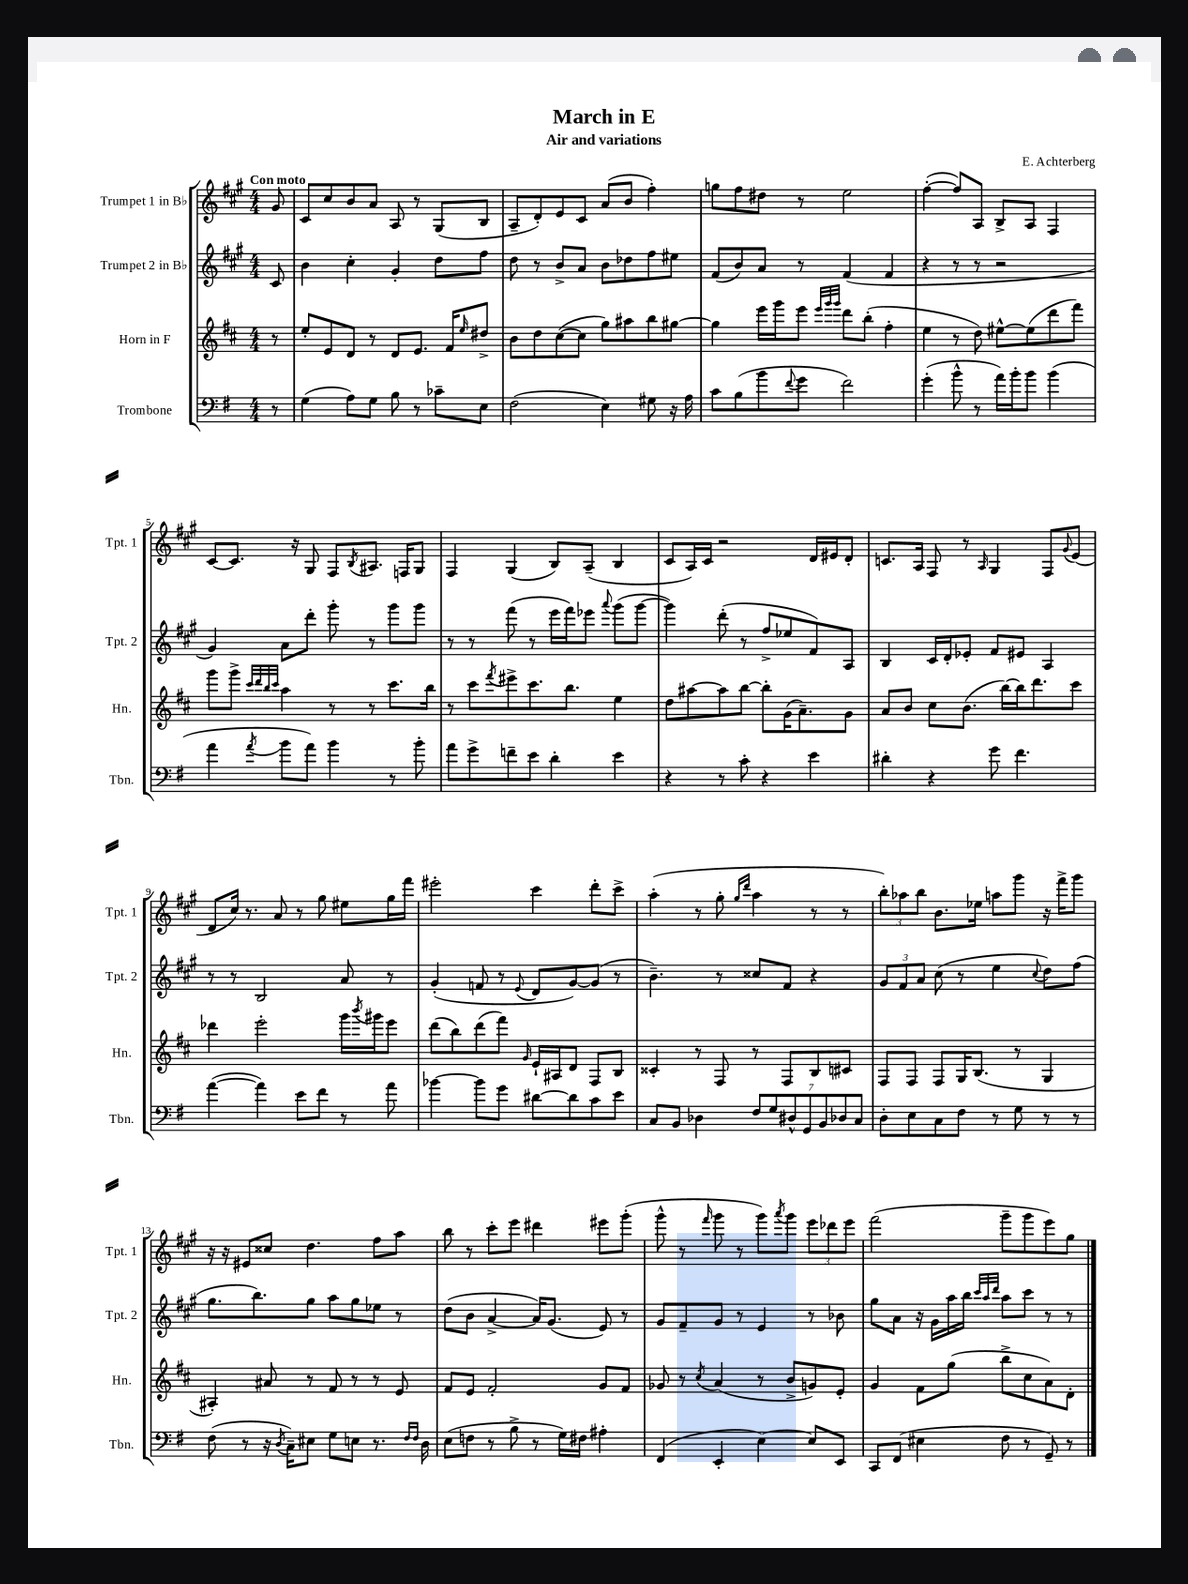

**kern	**kern	**kern	**kern
*part4	*part3	*part2	*part1
*staff4	*staff3	*staff2	*staff1
*I"Trombone	*I"Horn in F	*I"Trumpet 2 in B♭	*I"Trumpet 1 in B♭
*I'Tbn.	*I'Hn.	*I'Tpt. 2	*I'Tpt. 1
*clefF4	*clefG2	*clefG2	*clefG2
*k[f#]	*k[f#c#]	*k[f#c#g#]	*k[f#c#g#]
*M4/4	*M4/4	*M4/4	*M4/4
=	=	=	=
!	!	!	!LO:TX:a:B:t=Con moto
8r	8r	8c#/	8g#/
=1	=1	=1	=1
(4G\	8ee'/L	4b\	8c#/L
.	8e/	.	8cc#/
8A\L)	8d/J	4cc#'\	8b/
8G\J	8r	.	8a/J
8B\	8d/L	4g#'/	8A/
8r	8.e/J	.	8r
8c-X~\L	.	8dd\L	(8G#/L
.	16f#/KL	.	.
.	16qqee/	.	.
8E\J	8dd#X^/J	8ff#\J	8B/J
=2	=2	=2	=2
(2F#\	8b\L	8dd\	8A~/L
.	8dd\	8r	8d'/)
.	([8cc#\	8b^/L	8e/
.	8cc#\J]	8a/J	8c#/J
4E\)	8gg\L)	8b\L	(8a/L
.	8aa#X\	8dd-X\	8b/J
8G#X\	8bb\	8ff#\	4ff#'\)
16r	[8gg#X\J	8ee#X\J	.
16A\	.	.	.
=3	=3	=3	=3
8c\L	4gg#\]	(8f#/L	8ggn\L
(8B\	.	8b/)	8ff#\
8b\	16eee\LL	8a/J	8dd#X\J
.	16ggg\J	.	.
8qqf#/	.	.	.
8g\J	8eee\J	8r	8r
.	32qqeee/LLL	.	.
.	32qqggg/	.	.
.	32qqggg/JJJ	.	.
2f#\)	8ddd\L	(4f#/	2ee\
.	(8bb'\J	.	.
.	4ff#'\	4f#/	.
=4	=4	=4	=4
(4g'\	4ee\	4r	([4ff#'\
8b^^\	8r	8r	8ff#/L])
8r	8dd\)	8r	8A/J
16a\LL)	[8ee#X^^\L	2r	8B^/L
16b'\J	.	.	.
8b\J	(8ee#\]	.	8A/J
(4b\	8ddd\	.	4F#/
.	8fff#\J)	.	.
!!LO:LB:g=z
=5	=5	=5	=5
4a\	8ggg\L	4g#/)	[8c#/L
.	8ggg^\J	.	8.c#/J]
.	32qqccc#/LLL	.	.
.	32qqddd/	.	.
.	32qqbb/	.	.
8qa/	32qqccc#/JJJ	.	.
8b\L	4aa\	8a\L	.
.	.	.	16r
8a\J)	.	8ddd'\J	8G#/
4b\	8r	8ggg#'\	8F#/L
.	.	.	8qB/
.	8r	8r	8.A#X/J
8r	8.ccc#\L	8ggg#\L	.
.	.	.	16Fn/KL
8b'\	.	8ggg#\J	8G#/J
.	16bb\Jk	.	.
=6	=6	=6	=6
8a\L	8r	8r	4F#/
8g^\	8ccc#\L	8r	.
.	8qfff#/	.	.
8fn~\	8eee#X^\	(8fff#\	(4G#/
8e\J	8.ccc#\	8r	.
4d'\	.	16eee\LL	8B/L)
.	8.bb\J	16fff#\J)	.
.	.	8eee-X\J	(8A~/J
.	.	8qqaaa/	.
4e\	4ee\	(8ggg#\L	4B/
.	.	[8ggg#\J	.
=7	=7	=7	=7
4r	8dd\L	4ggg#\])	8c#/L
.	[8aa#X\	.	16A/L)
.	.	.	16c#/JJ
8r	8aa#\]	(8ddd'\	2r
8c'\	[8bb\J	8r	.
4r	8bb'\L]	8ff#^/L	.
.	(16g\K	8ee-X/	.
.	8.a~\)	.	.
4e\	.	8f#/)	16d/LL
.	.	.	16e#X/J
.	8g\J	8A/J	8d'/J
=8	=8	=8	=8
4d#X'\	8a/L	4B/	8.cn/L
.	8b/J	.	.
.	.	.	16A/Jk
4r	8cc#\L	16c#/LL	8F#/
.	.	16d'/J	.
.	(8.b\J	8e-X'/J	8r
.	.	.	16qqA/
8g\	.	8f#/L	4G#/
.	[16bb\LL)	.	.
4.f#\	16bb\J]	8e#X/J	.
.	8.ddd\	.	.
.	.	4A/	8F#/L
.	.	.	8qqg#/
.	8ccc#\J	.	(8e/J
!!LO:LB:g=z
=9	=9	=9	=9
([4a\	4ddd-X\	8r	8d/L
.	.	8r	16cc#/Jk)
.	.	.	8.r
4a\])	2eee'\	2B/	.
.	.	.	8a/
8e\L	.	.	8r
8f#\J	.	.	8gg#\
8r	16ggg\LL	8a/	8ee#X\L
.	8qbbb/	.	.
.	16ggg#X\J	.	.
8a\	8eee\J	8r	16gg#\L
.	.	.	16fff#\JJ
=10	=10	=10	=10
[4b-X\	(8ddd\L	(4g#'/	2eee#X'\
.	8bb\)	.	.
8b-\L]	(8ddd\	8fn/	.
8g\J	8fff#\J)	8r	.
.	16qqg/	8qqe/	.
[8d#X\L	16e`/LL	8d/L	4ccc#\
.	16A#X/J	.	.
8d#\]	8d/J	[8g#/)	.
8c\	8F#/L	(8g#/J]	8ddd'\L
8e\J	8B/J	8r	8ccc#^\J
=11	=11	=11	=11
8C/L	4c##X'/	4.b~\)	(4aa'\
8BB/J	.	.	.
4D-X\	8r	.	8r
.	8F#/	8r	8gg#'\
.	.	.	16qqgg#/LL
.	.	.	16qqddd/JJ
14F#/L	8r	8cc##X/L	4aa\
14G/	.	.	.
.	8F#/L	8f#/J	.
14D#X^^/	.	.	.
14GG/	.	.	.
.	8B/	4r	8r
14BB/	.	.	.
14D-X/	.	.	.
.	8c#X/J	.	8r
14C/J	.	.	.
=12	=12	=12	=12
8D'\L	8F#/L	12g#/L	12bb'\L)
.	.	12f#/	12aa-X\
8E\	8F#/J	.	.
.	.	12a/J	12bb\J
8C\	8F#/L	(8cc#\	8.b\L
8F#\J	16G/K	8r	.
.	(8.B/J	.	16ee-X\Jk
8r	.	4ee\	8aan\L
8G\	8r	.	8ggg#\J
.	.	8qqcc#/	.
8r	4G/	8dd\L)	16r
.	.	.	16fff#^\KL
8r	.	(8ff#\J	8ggg#\J
!!LO:LB:g=z
=13	=13	=13	=13
(8F#\	4A#X'/)	8.gg#\L	16r
.	.	.	16r
8r	.	.	8e#X/L
.	.	8.bb\)	.
16r	8a#X/	.	8cc##X/J
8qD/	.	.	.
16C~\KL)	.	.	.
8E#X\J	8r	8gg#\J	4.dd\
8G\L	8f#/	8aa\L	.
8En\J	8r	8gg#\	.
8.r	8r	8ee-X\J	8ff#\L
.	8e/	8r	8aa\J
16qqF#/LL	.	.	.
16qqF#/JJ	.	.	.
16D\	.	.	.
=14	=14	=14	=14
(8E\L	8f#/L	(8dd\L	8bb\
8Fn\J	8e/J	8b\J	8r
8r	2f#'/	[4a^/	8ccc#'\L
8B^\	.	.	8eee\J
8r	.	16a/KL])	4ddd#X\
.	.	(8.g#/J	.
16G\LL)	.	.	.
16F#X\JJ	.	.	.
4A#X'\	8g/L	8e/)	8eee#X\L
.	8f#/J	8r	(8ggg#'\J
=15	=15	=15	=15
(4FF#/	8g-X/	8g#/L	8ggg#^^\
.	8r	8f#~/	8r
.	8qcc#/	.	16qqfff#/
4EE'/	(4a/	8g#/J	8ggg#\
.	.	8r	8r
[4E\)	8r	4e/	8ggg#\L)
.	.	.	8qaaa/
.	8b^/L	.	8ggg#\J
8E/L]	8gn/)	8r	12eee\L
.	.	.	12ddd-X\
8EE/J	8e'/J	8b-X\	.
.	.	.	12eee\J
=16	=16	=16	=16
8CC/L	4g/	8gg#\L	(2fff#\
(8FF#/J	.	8a\J	.
4E#X\	8f#\L	16r	.
.	.	16g#\LL	.
.	(8gg\J	16aa\	.
.	.	16bb\JJ	.
.	.	32qqccc#/LLL	.
.	.	32qqaa/	.
.	.	32qqddd/JJJ	.
8F#\	8bb^\L	8aa\L	8ggg#~\L
8r	8cc#\	8ccc#\J	8ggg#\
8GG~/)	8a\)	8r	8eee\)
8r	8d'\J	8r	8gg#\J
==	==	==	==
*-	*-	*-	*-
